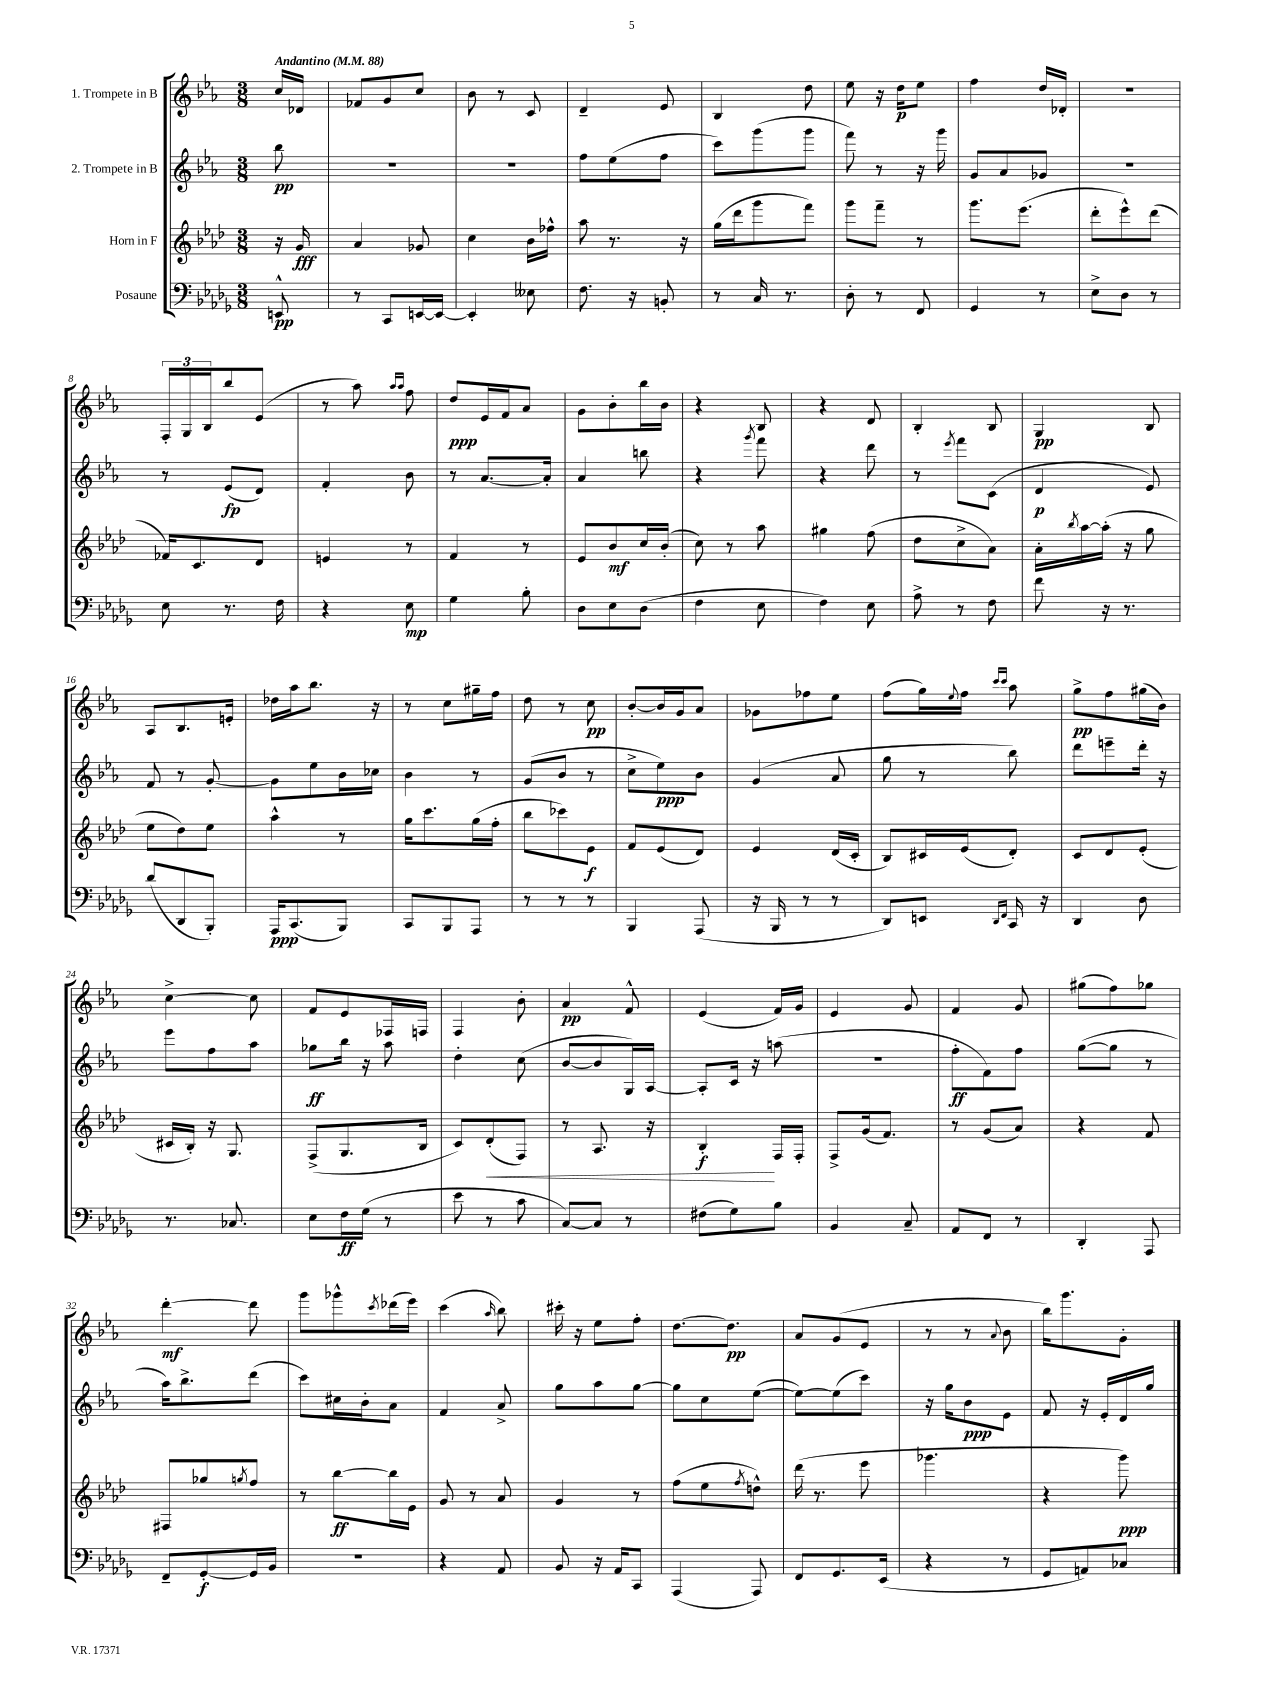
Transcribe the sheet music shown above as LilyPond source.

<<
\new StaffGroup <<
\new Staff = "s0" \with { instrumentName = "1. Trompete in B" } {
    \clef treble \key ees \major \numericTimeSignature \time 3/8 \partial 8 \tempo "Andantino" 4 = 88
    c''16 des'16 |
    fes'8 g'8 c''8 |
    bes'8 r8 c'8 |
    d'4-- ees'8 |
    bes4 d''8 |
    ees''8 r16 d''16\p ees''8 |
    f''4 d''16 des'16-. |
    R4. |
    \tuplet 3/2 { f16-. g16 bes16 } bes''8 ees'8( |
    r8 aes''8) \grace { aes''16 aes''16 } f''8 |
    d''8\ppp ees'16 f'16 aes'8 |
    g'8 bes'8-. bes''16 bes'16 |
    r4 bes8 |
    r4 d'8 |
    bes4-. bes8 |
    g4\pp bes8 |
    aes8 bes8. e'16-. |
    des''16 aes''16 bes''8. r16 |
    r8 c''8 gis''16-- f''16 |
    d''8 r8 c''8\pp |
    bes'8~-. bes'16 g'16 aes'8 |
    ges'8 fes''8 ees''8 |
    f''8( g''16) \appoggiatura { ees''8 } f''16 \grace { c'''16 c'''16 } aes''8 |
    g''8->\pp f''8 gis''16( bes'16) |
    c''4~-> c''8 |
    f'8 ees'8 fes16 f16 |
    f4 bes'8-. |
    aes'4\pp f'8-^ |
    ees'4( f'16) g'16 |
    ees'4 g'8 |
    f'4 g'8 |
    gis''8( f''8) ges''8 |
    d'''4~-.\mf d'''8 |
    g'''8 ges'''8-^ \acciaccatura { c'''8 } des'''16( ees'''16) |
    c'''4( \grace { aes''16 } bes''8) |
    cis'''16-. r16 ees''8 f''8-. |
    d''8.~ d''8.\pp |
    aes'8 g'8( ees'8 |
    r8 r8 \appoggiatura { aes'8 } bes'8 |
    bes''16) g'''8. g'8-. \bar "|." |
}
\new Staff = "s1" \with { instrumentName = "2. Trompete in B" } {
    \clef treble \key ees \major \numericTimeSignature \time 3/8 \partial 8
    bes''8\pp |
    R4. |
    R4. |
    f''8 ees''8( f''8 |
    c'''8) g'''8( g'''8 |
    f'''8) r8 r16 g'''16 |
    g'8 aes'8 ges'8 |
    R4. |
    r8 ees'8\fp( d'8) |
    f'4-. bes'8 |
    r8 aes'8.~ aes'16-. |
    aes'4 b''8 |
    r4 \acciaccatura { g'''8 } f'''8 |
    r4 d'''8 |
    r8 \acciaccatura { ees'''8 } f'''8 c'8( |
    d'4\p ees'8) |
    f'8 r8 g'8~-. |
    g'8 ees''8 bes'16 ces''16 |
    bes'4 r8 |
    g'8( bes'8 r8 |
    c''8-> ees''8\ppp) bes'8 |
    g'4( aes'8 |
    g''8 r8 bes''8) |
    d'''8 e'''8-- d'''16-. r16 |
    ees'''8 f''8 aes''8 |
    ges''8\ff bes''16 r16 aes''8 |
    d''4-. c''8( |
    bes'8~ bes'8 g16) aes16~ |
    aes8-. c'16 r16 a''8( |
    R4. |
    f''8-.\ff f'8) f''8 |
    g''8~( g''8 r8 |
    aes''16) bes''8.-> d'''8( |
    c'''8) cis''16 bes'16-. aes'8 |
    f'4 aes'8-> |
    g''8 aes''8 g''8~ |
    g''8 c''8 ees''8~( |
    ees''8~) ees''8( c'''8) |
    r16 g''16 bes'8\ppp ees'8 |
    f'8 r16 ees'16-. d'16 g''16 \bar "|." |
}
\new Staff = "s2" \with { instrumentName = "Horn in F" } {
    \clef treble \key aes \major \numericTimeSignature \time 3/8 \partial 8
    r16 g'16\fff |
    aes'4 ges'8 |
    c''4 bes'16 fes''16-^ |
    aes''8 r8. r16 |
    g''16( des'''16 g'''8 f'''8) |
    g'''8 f'''8-- r8 |
    g'''8. ees'''8.( |
    des'''8-. ees'''8-^) des'''8( |
    fes'16) c'8. des'8 |
    e'4 r8 |
    f'4 r8 |
    ees'8 bes'8\mf c''16 bes'16-.( |
    c''8) r8 aes''8 |
    gis''4 f''8( |
    des''8 c''8-> aes'8) |
    aes'16-. \acciaccatura { bes''8 } aes''16~ aes''16-.( r16 g''8 |
    ees''8 des''8) ees''8 |
    aes''4-^ r8 |
    g''16 c'''8. g''16( f''16-. |
    bes''8 ces'''8) ees'8\f |
    f'8 ees'8( des'8) |
    ees'4 des'16( c'16-. |
    bes8) cis'16 ees'16( des'8-.) |
    c'8 des'8 ees'8-.( |
    cis'16 bes16-.) r16 g8. |
    f8->( g8. bes16 |
    c'8) des'8-.\<( f8) |
    r8 aes8. r16 |
    bes4-.\f\! f16 f16-. |
    f8-> g'16( f'8.) |
    r8 g'8( aes'8) |
    r4 f'8 |
    fis8 ges''8 \acciaccatura { g''8 } f''8 |
    r8 bes''8~\ff bes''16 ees'16 |
    g'8 r8 aes'8 |
    g'4 r8 |
    f''8( ees''8 \acciaccatura { f''8 } d''8-^) |
    des'''16( r8. ees'''8 |
    ges'''4. |
    r4 g'''8\ppp) \bar "|." |
}
\new Staff = "s3" \with { instrumentName = "Posaune" } {
    \clef bass \key des \major \numericTimeSignature \time 3/8 \partial 8
    e,8-^\pp |
    r8 c,8 e,16~ e,16~ |
    e,4-. eeses8 |
    f8. r16 b,8-. |
    r8 c16 r8. |
    des8-. r8 f,8 |
    ges,4 r8 |
    ees8-> des8 r8 |
    ees8 r8. f16 |
    r4 ees8\mp |
    ges4 bes8-. |
    des8 ees8 des8( |
    f4 ees8 |
    f4) ees8 |
    aes8-> r8 f8 |
    f'8 r16 r8. |
    des'8( des,8 bes,,8-.) |
    aes,,16\ppp c,8.( bes,,8) |
    c,8 bes,,8 aes,,8 |
    r8 r8 r8 |
    bes,,4 aes,,8( |
    r16 bes,,16 r8 r8 |
    des,8) e,8 \grace { des,16 f,16 } c,16 r16 |
    des,4 des8 |
    r8. ces8. |
    ees8 f16\ff ges16( r8 |
    ees'8 r8 c'8 |
    c8~) c8 r8 |
    fis8( ges8) bes8 |
    bes,4 c8-- |
    aes,8 f,8 r8 |
    des,4-. aes,,8 |
    f,8-- ges,8~-.\f ges,16 bes,16 |
    R4. |
    r4 aes,8 |
    bes,8 r16 aes,16 c,8 |
    aes,,4( aes,,8) |
    f,8 ges,8. ees,16( |
    r4 r8 |
    ges,8 a,8) ces8 \bar "|." |
}
>>
>>
